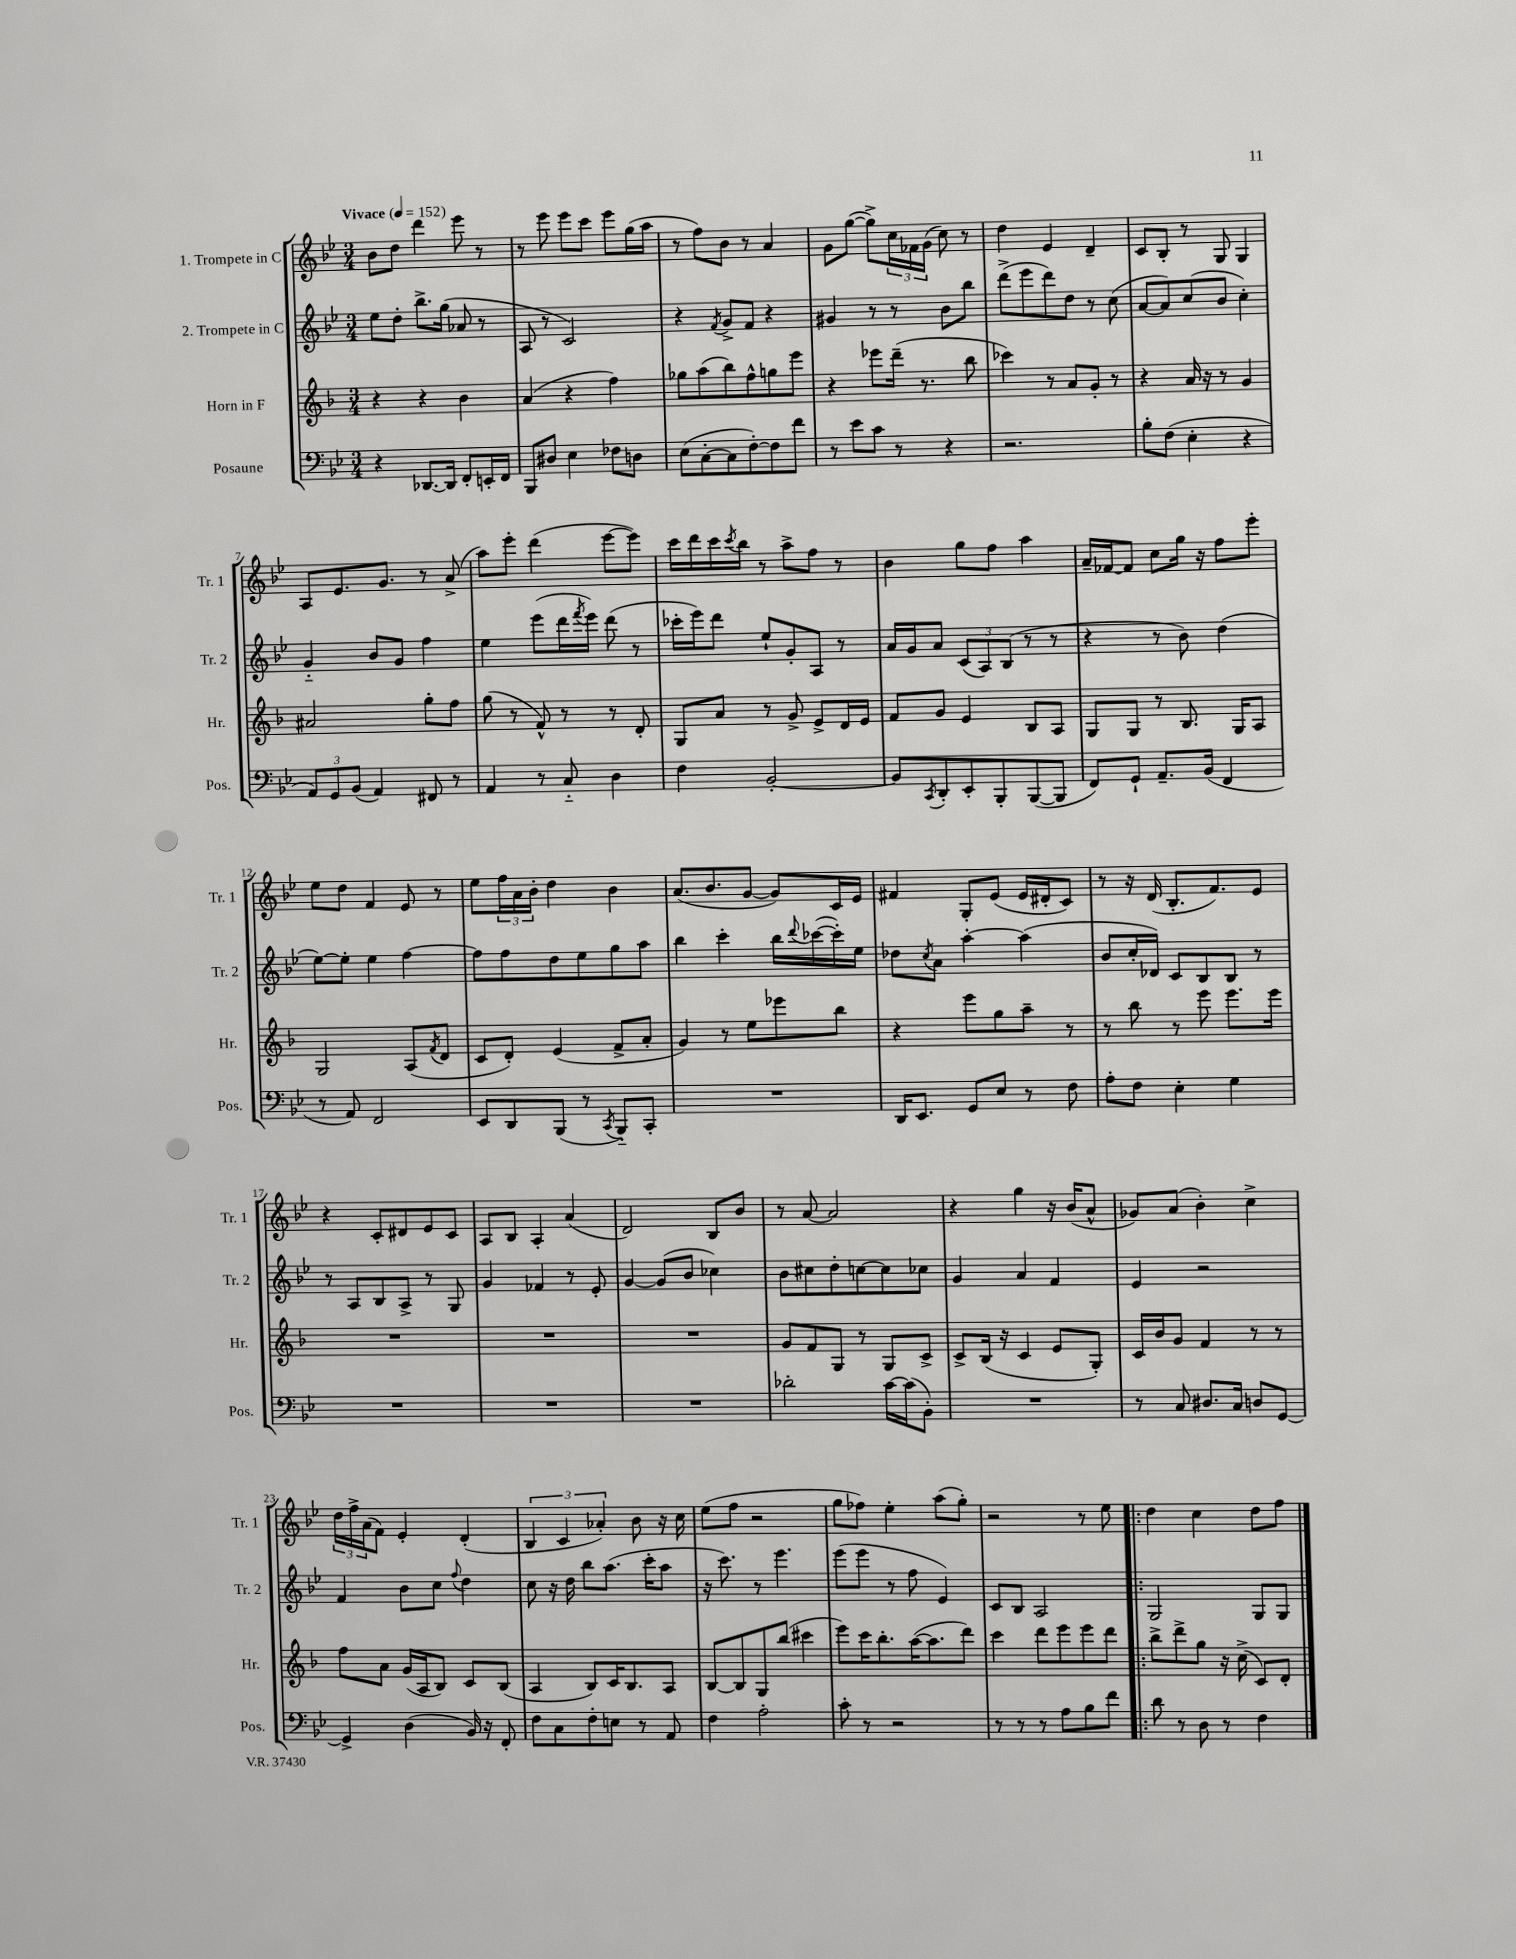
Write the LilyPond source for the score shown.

<<
\new StaffGroup <<
\new Staff = "s0" \with { instrumentName = "1. Trompete in C" shortInstrumentName = "Tr. 1" } {
    \clef treble \key bes \major \numericTimeSignature \time 3/4 \tempo "Vivace" 4 = 152
    bes'8 d''8 d'''4 ees'''8 r8 |
    r8 ees'''8 ees'''8 c'''8 ees'''8 g''16( a''16 |
    r8 f''8) bes'8 r8 a'4 |
    g'8 g''8~( g''8->) \tuplet 3/2 { c''16 fes'16 g'16( } c''8) r8 |
    d''4 ees'4 d'4-- |
    c'8 bes8-. r8 g8 g4 |
    a8 ees'8. g'8. r8 a'8->( |
    a''8) ees'''8-. d'''4( ees'''8~ ees'''8) |
    c'''16 d'''16 c'''16 \acciaccatura { c'''8 } bes''16 r8 a''8-> f''8 r8 |
    bes'4 g''8 f''8 a''4 |
    a'16-- fes'16~ fes'8 c''8 g''16 r16 f''8 ees'''8-. |
    ees''8 d''8 f'4 ees'8 r8 |
    ees''8 \tuplet 3/2 { f''16 a'16 bes'16-. } d''4 bes'4 |
    a'8.( bes'8. g'8~ g'8) c'16 ees'16 |
    fis'4 g8-. ees'8( ees'16 dis'16-. c'8) |
    r8 r16 d'16( bes8.-. f'8.) ees'8 |
    r4 c'8-. dis'8 ees'8 c'8 |
    a8 bes8 a4-. a'4( |
    d'2) bes8 bes'8 |
    r8 a'8~ a'2 |
    r4 g''4 r16 bes'16( a'8-^ |
    ges'8) a'8( bes'4-.) c''4-> |
    \tuplet 3/2 { d''16 f''16-> a'16( } f'8) ees'4-. d'4-.( |
    \tuplet 3/2 { bes4 c'4 aes'4-.) } bes'8 r16 c''16 |
    ees''8( f''8 r2 |
    g''8 fes''8) ees''4-. a''8( g''8-.) |
    r2 r8 ees''8 |
    \bar ".|:" d''4 c''4 d''8 f''8 \bar "|." |
}
\new Staff = "s1" \with { instrumentName = "2. Trompete in C" shortInstrumentName = "Tr. 2" } {
    \clef treble \key bes \major \numericTimeSignature \time 3/4
    ees''8 d''8-. bes''8.-> g''16( aes'8 r8 |
    a8 r8 c'2) |
    r4 \acciaccatura { f'8 } g'8-> f'8 r4 |
    gis'4 r8 r8 bes'8 bes''8 |
    d'''8->( ees'''8 d'''8) d''8 r8 c''8( |
    a'8~ a'8) c''8( bes'8 c''4-.) |
    g'4-_ bes'8 g'8 f''4 |
    ees''4 ees'''8( d'''16 \acciaccatura { f'''8 } ees'''16) d'''8( r8 |
    ces'''16-. ees'''16) d'''8 ees''8-! g'8-. a8 r8 |
    a'16 g'16 a'8 \tuplet 3/2 { c'8( a8) bes8( } r8 r8 |
    r4 r8 bes'8) d''4( |
    ees''8~) ees''8-. ees''4 f''4~ |
    f''8 f''8 d''8 ees''8 g''8 a''8 |
    bes''4 c'''4-. bes''16 \appoggiatura { d'''8 } ces'''16~( ces'''16-.) ees''16 |
    des''8 \acciaccatura { c''8 } a'8 a''4~-. a''4( |
    bes'8 c''16-. des'16) c'8 bes8 bes8 r8 |
    r8 a8 bes8 a8-> r8 g8 |
    g'4 fes'4 r8 ees'8-. |
    g'4~ g'8( bes'8 ces''4) |
    bes'8 cis''8 d''8-. c''8~ c''8 ces''8 |
    g'4 a'4 f'4 |
    ees'4 r2 |
    f'4 bes'8 c''8 \appoggiatura { f''8 } d''4 |
    c''8 r16 d''16 bes''8 a''8.( c'''16-. a''8 |
    r16 c'''8.) r8 ees'''4. |
    ees'''8( ees'''8 r8 f''8 ees'4) |
    c'8 bes8 a2 |
    \bar ".|:" g2 g8 g8 \bar "|." |
}
\new Staff = "s2" \with { instrumentName = "Horn in F" shortInstrumentName = "Hr." } {
    \clef treble \key f \major \numericTimeSignature \time 3/4
    r4 r4 bes'4 |
    a'4( r4 f''4) |
    ges''8 a''8( bes''8) f''8-^ g''8 e'''8 |
    r4 ees'''8 d'''16--( r8. bes''8 |
    ces'''4) r8 a'8 g'8-. r8 |
    r4 a'16 r16 r8 g'4 |
    ais'2 g''8-. f''8 |
    g''8( r8 f'8-^) r8 r8 d'8-. |
    g8 a'8 r8 g'8-> e'8-> d'16 e'16 |
    f'8 g'8 e'4 bes8 a8 |
    g8 g8 r8 bes8. g16 a8 |
    g2 a8( \acciaccatura { f'8 } d'8 |
    c'8 d'8-.) e'4( f'8-> a'8-. |
    g'4) r8 e''8 ees'''8 bes''8 |
    r4 e'''8 g''8 a''8-- r8 |
    r8 bes''8 r8 e'''8 e'''8. e'''16 |
    R2. |
    R2. |
    R2. |
    g'8 f'8 g8 r8 g8 c'8-> |
    c'8-> bes16( r16 c'4 e'8 g8-.) |
    c'16 bes'16 g'8 f'4 r8 r8 |
    f''8 a'8 g'16( a16 bes8) c'8 bes8( |
    a4 bes8) c'16 bes8. a8 |
    bes8~ bes8 g8 bes''8( cis'''4 |
    e'''8) c'''16 bes''8.-. a''16~( a''8. d'''8) |
    c'''4 d'''8 e'''8 e'''8 d'''8 |
    \bar ".|:" bes''8-> d'''8-> g''8 r16 c''16->( c'8) d'8-. \bar "|." |
}
\new Staff = "s3" \with { instrumentName = "Posaune" shortInstrumentName = "Pos." } {
    \clef bass \key bes \major \numericTimeSignature \time 3/4
    r4 des,8.~ des,16 f,8-. e,16-. f,16 |
    bes,,8 dis8 ees4 fes8 d8 |
    ees8( c8~-. c8 f8~-.) f8 f'8 |
    r8 ees'8 c'8 r8 r4 |
    r2. |
    bes8-. f8( ees4-. r4 |
    \tuplet 3/2 { a,8) g,8 bes,8( } a,4) fis,8 r8 |
    a,4 r8 c8-_ d4 |
    f4 bes,2~-. |
    bes,8 \acciaccatura { c,8 } d,8-. ees,8-. bes,,8-. bes,,8~( bes,,8 |
    f,8) g,8-! a,8.-- bes,16( f,4 |
    r8 a,8) f,2 |
    ees,8 d,8 bes,,8( r8 \acciaccatura { c,8 } bes,,8-_) c,8-. |
    R2. |
    d,16 ees,8. g,8 ees8 r8 f8 |
    a8-. f8 ees4-. g4 |
    R2. |
    R2. |
    R2. |
    des'2-. c'16~ c'16( bes,8-.) |
    R2. |
    r8 c8 dis8. c16 d8 g,8~ |
    g,4-> d4( bes,16) r16 f,8-. |
    f8 c8 f8-. e8 r8 a,8 |
    f4 a2-. |
    c'8-. r8 r2 |
    r8 r8 r8 a8 bes8 f'8 |
    \bar ".|:" d'8 r8 d8 r8 f4 \bar "|." |
}
>>
>>
